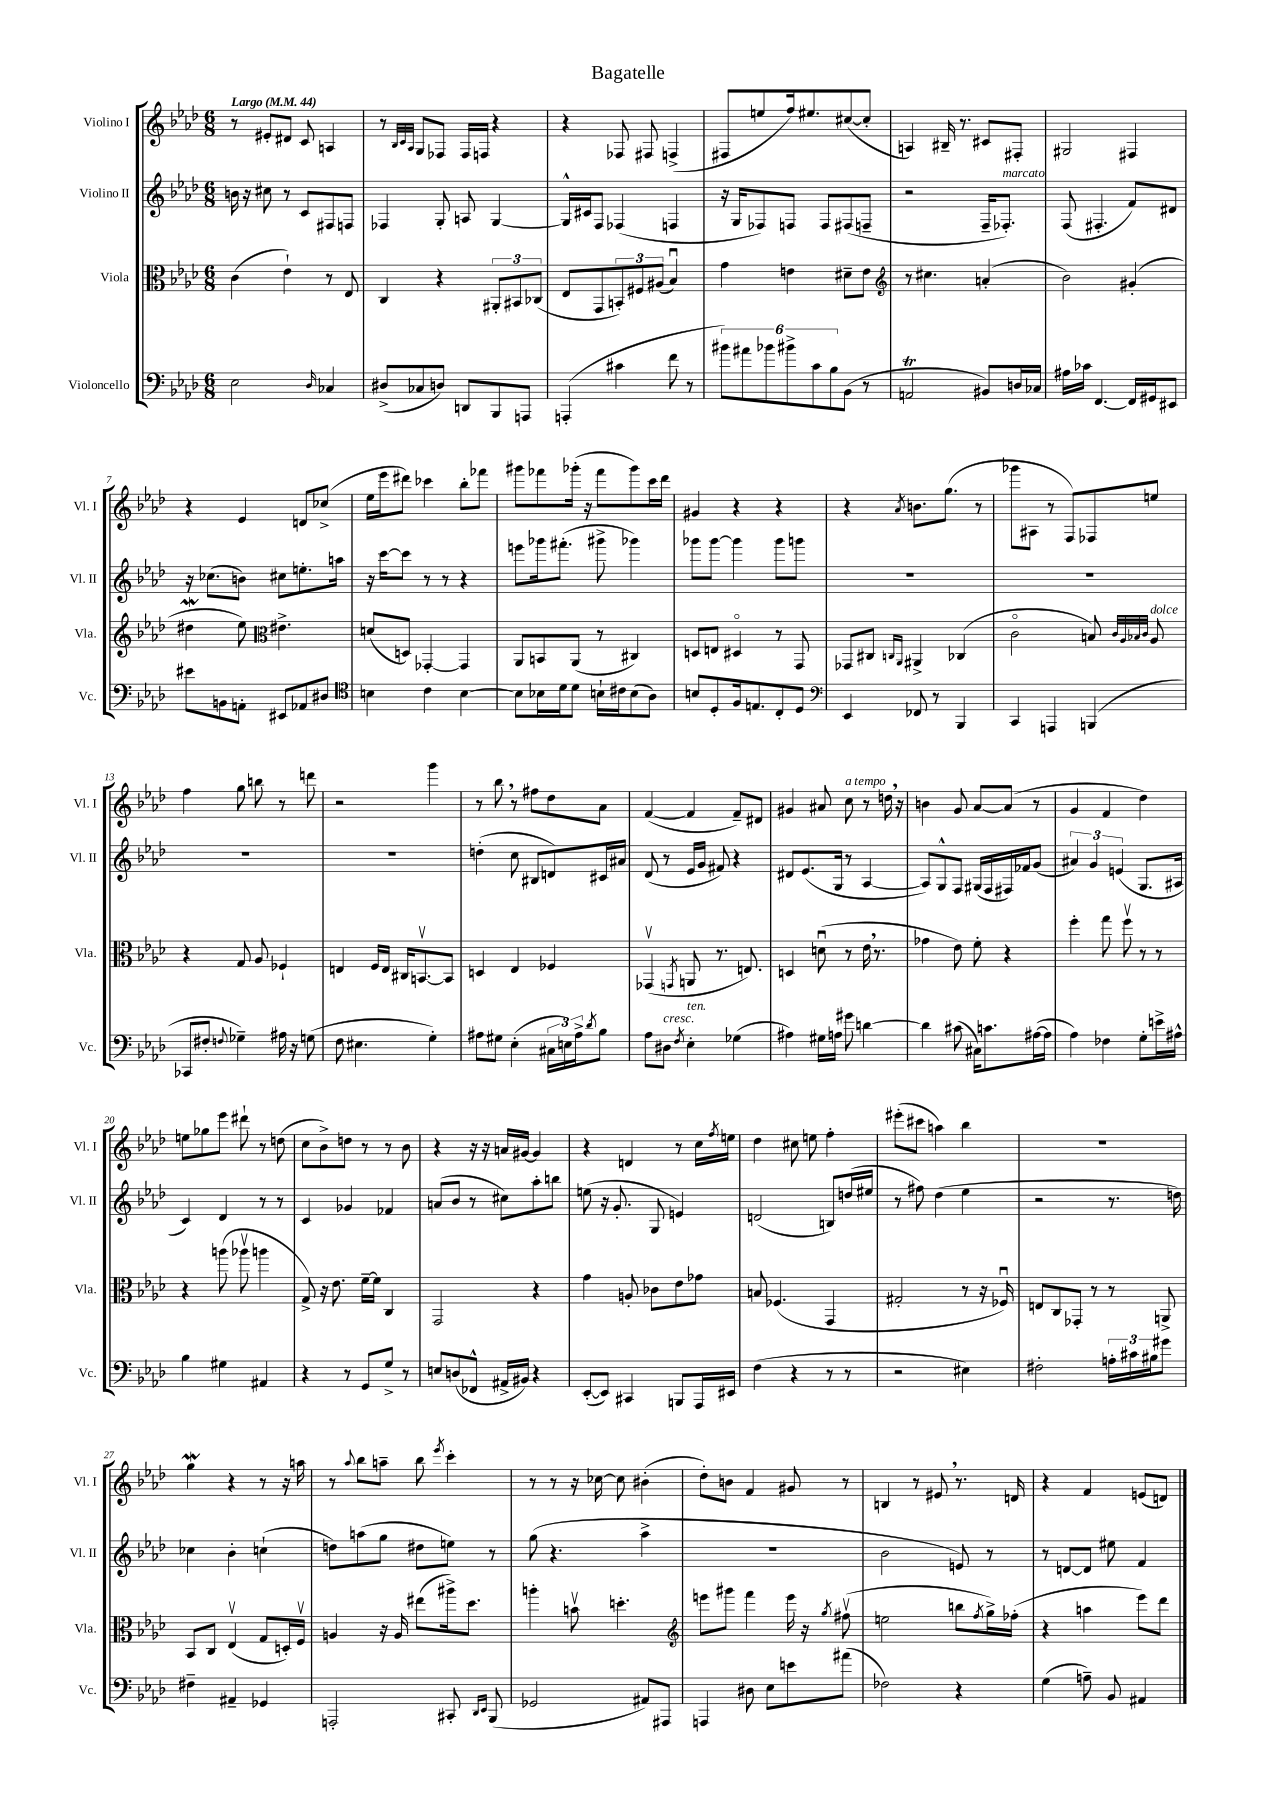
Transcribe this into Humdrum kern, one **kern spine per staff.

**kern	**kern	**kern	**kern
*part4	*part3	*part2	*part1
*staff4	*staff3	*staff2	*staff1
*I"Violoncello	*I"Viola	*I"Violino II	*I"Violino I
*I'Vc.	*I'Vla.	*I'Vl. II	*I'Vl. I
*clefF4	*clefC3	*clefG2	*clefG2
*k[b-e-a-d-]	*k[b-e-a-d-]	*k[b-e-a-d-]	*k[b-e-a-d-]
*M6/8	*M6/8	*M6/8	*M6/8
*MM44	*MM44	*MM44	*MM44
=1	=1	=1	=1
!	!	!	!LO:TX:a:B:t=Largo
2E-\	(4c\	16bn\	8r
.	.	16r	.
.	.	8cc#X\	8e#X'/L
.	4e-`\)	8r	8d#X/J
.	.	8c/L	8c/
16qqD-/	.	.	.
4C-X/	8r	8F#X/	4An/
.	8E-/	8Fn/J	.
=2	=2	=2	=2
(8D#X^/L	4C/	4F-X/	8r
.	.	.	32qqB-/LLL
.	.	.	32qqc/
.	.	.	32qqA-/JJJ
8C-X/	.	.	8G/L
8Dn/J)	4r	8G'/	8F-X/J
8DDn/L	.	8An/	16F-/LL
.	.	.	16Fn/JJ
8BBB-/	12AA#X'/L	[4G/	4r
.	12BB#X/	.	.
8AAAn/J	.	.	.
.	(12C-X/J	.	.
=3	=3	=3	=3
(4AAAn'/	8E-/L	16G^^/LL]	4r
.	.	16c#X/J	.
.	8GG/	8F/J	.
4c#X\	12BBn'/)	(4F-X/	8F-X/
.	12F#X/	.	.
.	.	.	8F#X/
.	(12A#X/J	.	.
8f\	4B-u/)	4Fn/	(4Fn^/
8r	.	.	.
=4	=4	=4	=4
12b#X\L)	4g\	16r	8F#X/L
.	.	16G/KL	.
12a#X\	.	.	.
.	.	8F-X/)	8een/
12b-X\	.	.	.
12b#X^\	4en\	8Fn/J	16ff/k)
.	.	.	8.ee#X/
12c\	.	.	.
.	.	8F/L	.
12B-\	.	.	.
(8BB-\J	8d#X~\L	(8F#X/	([8cc#X/
8r	8e\J	8Fn~/J	8cc#'/J]
=5	=5	=5	=5
*	*clefG2	*	*
2AAnt/	8r	2r	4An/)
.	4.cc#X\	.	.
.	.	.	16B#X~/
.	.	.	8.r
8BB#X/L)	(4an'/	16F~/KL	8c#X/L
!	!	!LO:TX:a:i:t=marcato	!
.	.	8.F-X'/J)	.
16Dn/L	.	.	8F#X'/J
16C-X/JJ	.	.	.
=6	=6	=6	=6
16A#X\LL	2b-\)	(8F/	2G#X/
16c-X\JJ	.	.	.
[4.FF/	.	4.F#X'/	.
16FF/LL]	(4g#X'/	8f/L)	4F#X/
16GG#X/J	.	.	.
8EE#X/J	.	8d#X/J	.
!!LO:LB:g=z
=7	=7	=7	=7
8e#X\L	4dd#XW\	16r	4r
.	.	(8.cc-X\L	.
8BBn\	.	.	.
8AAn'\J	8ee-\)	8bn\J)	4e-/
*	*clefC3	*	*
8EE#X/L	4.e#X^\	8cc#X\L	.
8AA-X/	.	8.een'\	8dn/L
8D#X/J	.	.	(8cc-X^/J
.	.	16aan\Jk	.
=8	=8	=8	=8
*clefC4	*	*	*
4Bn\	(8dn/L	16r	16ee-\LL
.	.	[16ccc\KL	16eee-\J
.	8Dn/J)	8ccc\J]	8ddd#X\J)
4c\	[4GG-X'/	8r	4ccc-X\
.	.	8r	.
[4B\	4GG-/]	4r	8bb-'\L
.	.	.	8fff-X\J
=9	=9	=9	=9
8B\L]	8AA-/L	8eeen\L	8ggg#X\L
16B-X\L	8BBn/	16ggg-X\k	8fff-X\
16d-\J	.	(8.fff#X'\J	.
8d-\J	(8AA-/J	.	(16ggg-X'\Jk
.	.	.	16r
16Bn`\LL	8r	8ggg#X^\	8fff-\L
16c#X\J	.	.	.
(8B\	4C#X/)	4ggg-X\)	8ggg-\)
8A-\J)	.	.	16ccc\L
.	.	.	16ddd-\JJ
=10	=10	=10	=10
8Bn/L	8Dn/L	8ggg-X\L	4g#X/
8D-'/	8En/J	[8ggg-\J	.
16F/k	4D#X/	4ggg-\]	4r
8.En/	.	.	.
8C'/	8r	8ggg-\L	4r
8D-/J	8GG/	8gggn\J	.
=11	=11	=11	=11
*clefF4	*	*	*
4EE-/	8GG-X/L	2.r	4r
.	8C#X/J	.	.
.	16qqCn/LL	.	.
.	16qqAA-/JJ	.	8qa-/
8FF-X/	4AA#X^/	.	8.bn\L
8r	.	.	.
.	.	.	(8.gg\J
4BBB-/	(4C-X/	.	.
.	.	.	8r
=12	=12	=12	=12
4CC/	2c\	2.r	8ggg-X\L
.	.	.	8A#X\J
4AAAn/	.	.	8r
.	.	.	8F/L)
(4BBBn/	8Bn/)	.	8F-X/
.	32qqc/LLL	.	.
.	32qqA-/	.	.
.	32qqB-X/	.	.
.	32qqc/JJJ	.	.
!	!LO:TX:a:i:t=dolce	!	!
.	8A-/	.	8een/J
!!LO:LB:g=z
=13	=13	=13	=13
8CC-X/L	4r	2.r	4ff\
8F#X'/J	.	.	.
8qqFn/	.	.	.
4G-X~\)	8G/	.	8gg\
.	8A-/	.	8bbn\
16A#X\	4F-X`/	.	8r
16r	.	.	.
(8Gn\	.	.	8dddn\
=14	=14	=14	=14
8F\	4En/	2.r	2r
4.E#X\	.	.	.
.	16F/LL	.	.
.	16E/JJ	.	.
.	16C#X/KL	.	.
.	[8.BBnv/	.	.
4G'\)	.	.	4ggg\
.	8BB/J]	.	.
=15	=15	=15	=15
8A#X\L	4Dn/	(4ddn'\	8r
8G#X\J	.	.	8bb-,\
(4E-'\	4E-/	8cc\	8r
.	.	8B#X/L	8ff#X\L
24C#X\LL	4F-X/	8dn/)	8dd-\
24En\)	.	.	.
24A#^\J	.	.	.
8qd-/	.	.	.
8B-\J	.	16c#X/L	8a-\J
.	.	16a#X/JJ	.
=16	=16	=16	=16
8A-\L	(4GG-Xv/	(8d-/	([4f/
!LO:TX:a:i:t=cresc.	!	!	!
8D#X\J	.	8r	.
8qF/	8qGGn/	.	.
!LO:TX:a:i:t=ten.	!	!	!
4E-'\	8AAn/	16e-/LL	4f/]
.	.	16g/JJ	.
.	8.r	8f#X/)	.
(4G-X\	.	4r	8f~/L)
.	8.En/)	.	.
.	.	.	8d#X/J
=17	=17	=17	=17
4A#X\)	4Dn/	8d#X/L	4g#X/
.	.	(8.e-/	.
16G#X\LL	(8dnu\	.	8a#X/
16An\JJ	.	16G/Jk	.
!	!	!	!LO:TX:a:i:t=a tempo
8g#X\	8r	8r	8cc\
[4dn\	16e-,\	[4A-/	8r
.	8.r	.	.
.	.	.	16ddn,\
.	.	.	16r
=18	=18	=18	=18
4d\]	4g-X\	8A-/L])	4bn\
.	.	8G^^/	.
(8c#X\	8e-\)	8F/J	8g/
16C#X\KL)	8f'\	(16G#X/LL	[8a-/L
8.cn\	.	16F/	.
.	4r	16F#X/)	(8a-/J]
.	.	16f-X/J	.
([16A#X\L	.	(8g/J	8r
16A#\JJ]	.	.	.
=19	=19	=19	=19
4A-\)	4ff'\	6a#X/)	4g/
.	.	6g/	.
4F-X\	8gg\	.	4f/
.	.	(6en/	.
.	8ffv\	.	.
8G'\L	8r	8.G/L	4dd-\)
16en^\L	8r	.	.
16A#X^^\JJ	.	16A#X/Jk	.
!!LO:LB:g=z
=20	=20	=20	=20
4B-\	4r	4c/)	8een\L
.	.	.	8gg-X\
4G#X\	(8aan\	4d-/	8eee-\J
.	8aa-Xv\	.	8ddd#X`\
4AA#X/	4aan\	8r	8r
.	.	8r	(8ddn\
=21	=21	=21	=21
4r	8G^/)	4c/	8cc\L
.	16r	.	8b-^\)
.	8.e-\	.	.
8r	.	4g-X/	8ddn\J
8GG/L	[16f~\LL	.	8r
.	16f\JJ]	.	.
8G^/J	4C/	4f-X/	8r
8r	.	.	8b-\
=22	=22	=22	=22
8En/L	2GG/	(8an/L	4r
(8Dn/	.	8b-/J	.
8FF-X^^/J	.	8r	16r
.	.	.	16r
16AA#X^/LL	.	8cc#X\L)	16an/LL
16BB#X/JJ)	.	.	[16g#X/JJ
4r	4r	8aa-'\	4g#/]
.	.	8bbn\J	.
=23	=23	=23	=23
([8EE-'/L	4g\	(8een\	4r
8EE-/J])	.	16r	.
.	.	8.g'/	.
4CC#X/	8An'/	.	4dn/
.	8c-X\L	8G/	.
8BBBn/L	8e-\	4en/)	8r
16AAA-/L	8g-X\J	.	16cc\LL
.	.	.	8qff/
16EE#X/JJ	.	.	16een\JJ
=24	=24	=24	=24
(4F\	8Bn/	(2dn/	4dd-\
.	(4.F-X/	.	.
4r	.	.	8cc#X\
.	.	.	8een\
8r	4GG/	8Bn/L)	4ff'\
8r	.	(16ddn/L	.
.	.	16ee#X/JJ	.
=25	=25	=25	=25
2r	2G#X'/	8r	(8eee#X'\L
.	.	8ff#X\)	8ccc#X\J
.	.	(4dd-\	4aan\)
4E#X\)	8r	4ee-\	4bb-\
.	16r	.	.
.	16F-Xu/)	.	.
=26	=26	=26	=26
2F#X'\	8En/L	2r	2.r
.	8C/	.	.
.	8GG-X'/J	.	.
.	8r	.	.
24An'\LL	8r	8.r	.
24c#X\	.	.	.
24B#X\J	.	.	.
8g#X\J	8AAn^/	.	.
.	.	16ddn\)	.
!!LO:LB:g=z
=27	=27	=27	=27
4F#X~\	8BB-/L	4cc-X\	4ggW\
.	8C/J	.	.
4AA#X~/	(4E-v/	4b-'\	4r
4GG-X/	8G/L	(4ccn`\	8r
.	16Dn'/L)	.	16r
.	16Fv/JJ	.	16aan\
=28	=28	=28	=28
2AAAn'/	4An/	8ddn\L)	8r
.	.	.	8qqaa-/
.	.	(8aan\	8bb-\L
.	16r	8gg\J	8aan~\J
.	16A/	.	.
.	(8ee#X\L	8dd#X\L	8bb-\
.	.	.	8qeee-/
8CC#X'/	16aa#X^\k)	8een\J)	4ccc'\
.	8.dd-\J	.	.
16qqDD-/LL	.	.	.
16qqEE-/JJ	.	.	.
(8BBB-/	.	8r	.
=29	=29	=29	=29
2GG-X/	4aan'\	(8gg\	8r
.	.	4.r	8r
.	8bnv\	.	16r
.	.	.	[16cc-X\
.	4.ddn'\	.	8cc-\]
8AA#X/L)	.	4aa-^\	(4b#X'\
8AAA#X/J	.	.	.
=30	=30	=30	=30
*	*clefG2	*	*
4AAAn/	8eeen\L	2.r	8dd-'\L)
.	8ggg#X\J	.	8bn\J
8D#X\	4fff\	.	4f/
8E-\L	.	.	.
8en\	16eee\	.	8g#X/
.	16r	.	.
.	8qgg/	.	.
(8a#X\J	(8ff#Xv\	.	8r
=31	=31	=31	=31
2F-X\)	2een\	2b-\	4Bn/
.	.	.	8r
.	.	.	8e#X,/
4r	8bbn\L	8en/)	8.r
.	8qff/	.	.
.	16gg^\L)	8r	.
.	(16ff-X'\JJ	.	16dn/
=32	=32	=32	=32
(4G\	4r	8r	4r
.	.	[8dn/L	.
8An~\)	4aan\	8d/J]	4f/
8BB-/	.	8ee#X\	.
4AA#X/	8eee-\L)	4f/	(8en/L
.	8ddd-\J	.	8dn/J)
==	==	==	==
*-	*-	*-	*-
